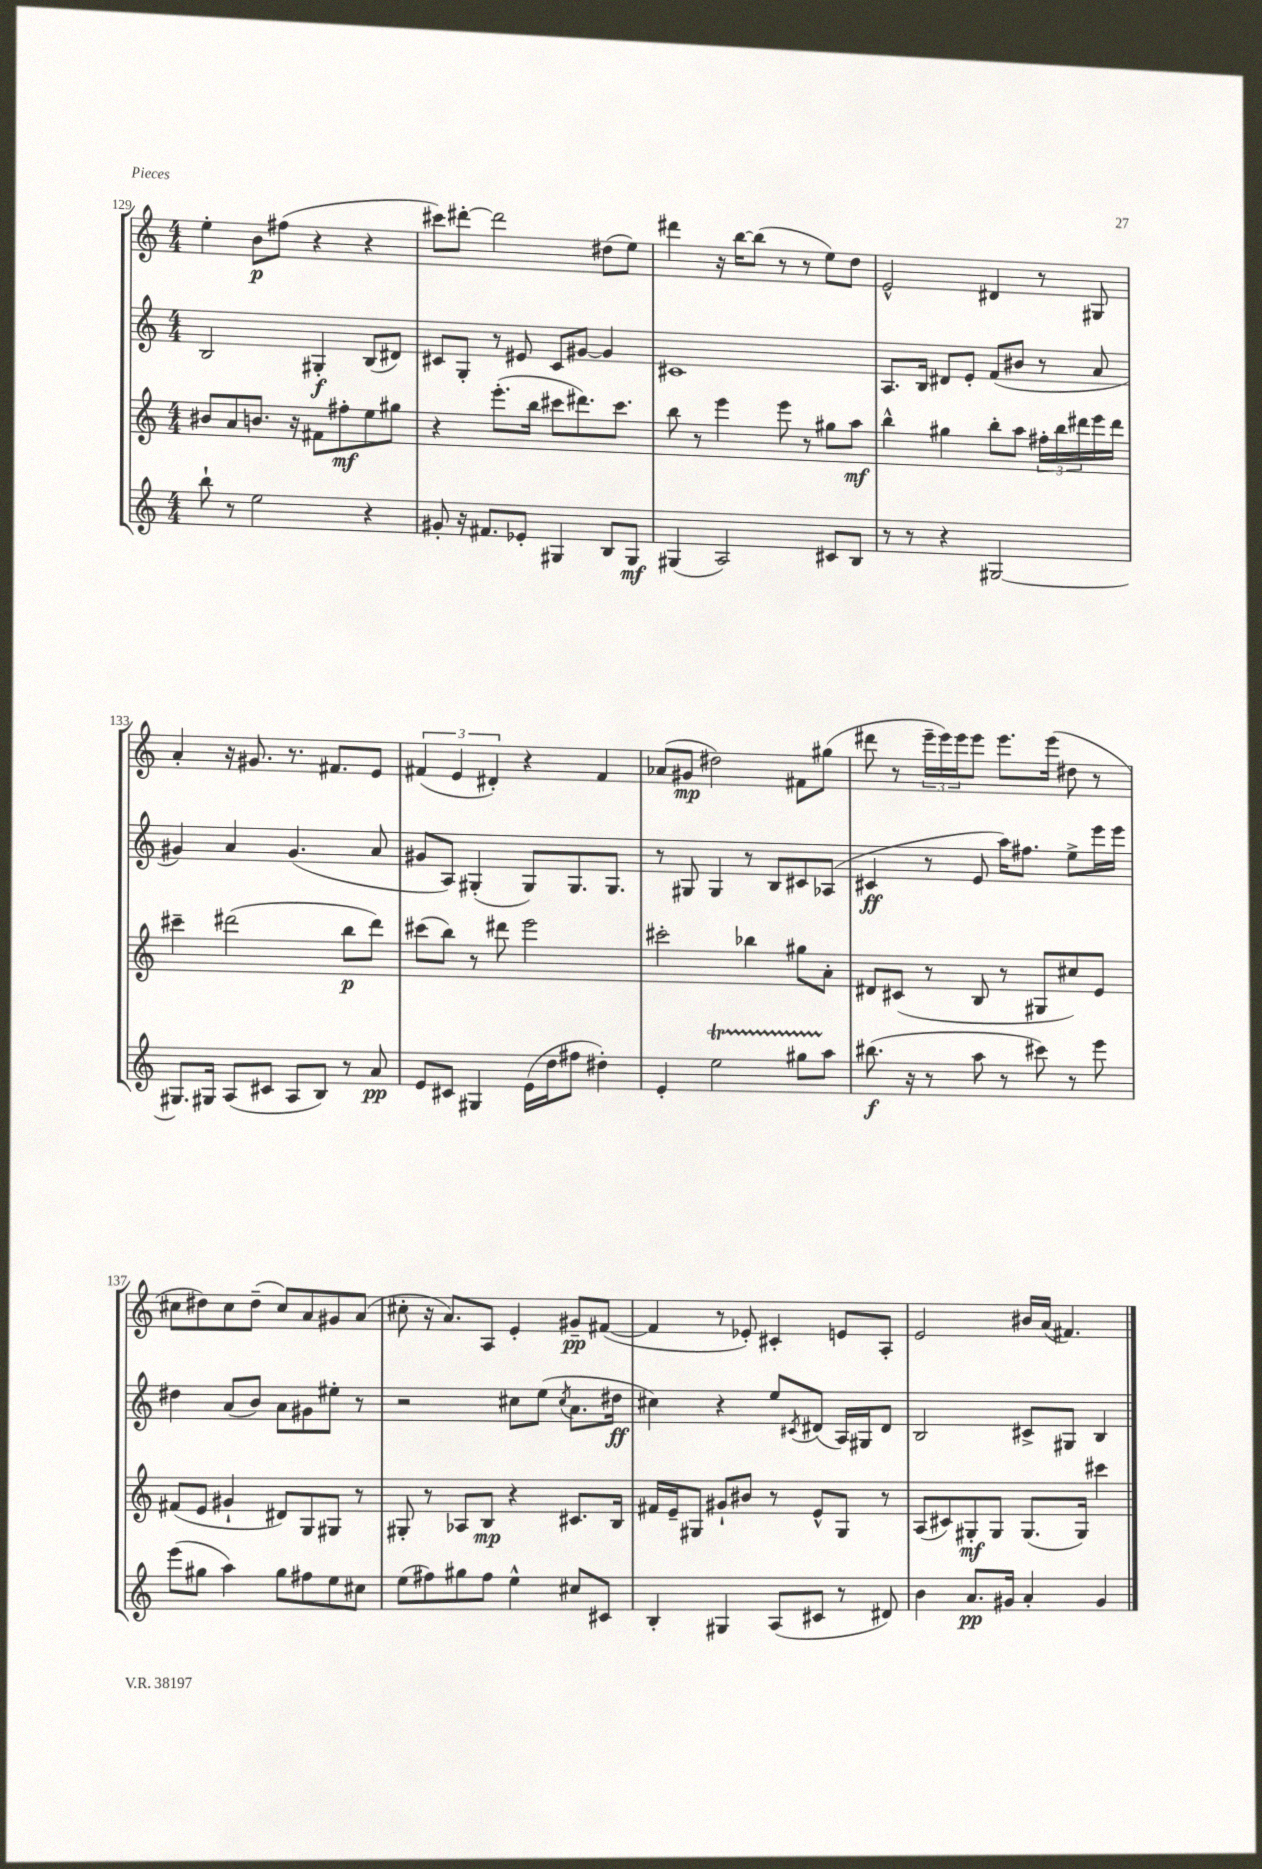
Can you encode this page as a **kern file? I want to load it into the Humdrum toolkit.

**kern	**kern	**kern	**kern
*staff4	*staff3	*staff2	*staff1
*clefG2	*clefG2	*clefG2	*clefG2
*k[]	*k[]	*k[]	*k[]
*M4/4	*M4/4	*M4/4	*M4/4
8bb`	8b#	2B	4ee'
8r	8a	.	.
2ee	8.b	.	8b
.	.	.	(8ff#
.	16r	.	.
.	8f#	4G#'	4r
.	8ff#'	.	.
4r	8ee	(8B	4r
.	8gg#	8d#)	.
=	=	=	=
8g#'	4r	8c#	8ccc#)
16r	.	8G'	[8ddd#'
8.f#	.	.	.
.	(8.eee'	8r	2ddd#]
8e-'	.	8e#	.
.	16bb	.	.
4G#	8ccc#	8c#	.
.	8.ddd#)	[8g#	.
8B	.	4g#]	(8dd#
.	8.ccc#	.	.
8G#	.	.	8ee)
=	=	=	=
(4G#	8bb	1c#	4ddd#
.	8r	.	.
2A)	4eee	.	16r
.	.	.	[16bb
.	.	.	(8bb]
.	8eee	.	8r
.	8r	.	8r
8c#	8gg#	.	8ee)
8B	8aa	.	8dd
=	=	=	=
8r	4bb^^	8.A	2e^^
8r	.	.	.
.	.	16B	.
4r	4gg#	8d#	.
.	.	8e'	.
[2G#	8bb'	(8f	4d#
.	8aa	8b#	.
.	24ff#'	8r	8r
.	24bb	.	.
.	24ddd#	.	.
.	16eee	8a	8G#
.	16ddd#	.	.
=	=	=	=
8.G#]	4ccc#~	4g#)	4a'
16G#	.	.	.
(8A	(2ddd#	4a	16r
.	.	.	8.g#
8c#	.	.	.
8A	.	(4.g#	8.r
8B)	.	.	.
.	.	.	8.f#
8r	8bb	.	.
8a	8ddd#)	8a	8e
=	=	=	=
8e	(8ccc#	8g#	(6f#
8c#	8bb)	8A)	.
.	.	.	6e
4G#	8r	(4G#'	.
.	.	.	6d#')
.	8ddd#	.	.
(16e	2eee	8G#)	4r
16dd	.	.	.
8ff#	.	8.G#	.
4dd#')	.	.	4f#
.	.	8.G#	.
=	=	=	=
4e'	2ccc#'	8r	(8a-
.	.	8G#	8g#
2ee	.	4G#	2dd#)
.	4bb-	8r	.
.	.	8B	.
8gg#	8gg#	8c#	8f#
8aa	8a'	(8A-	(8gg#
=	=	=	=
(8.bb#	8d#	4c#	8ddd#
.	(8c#	.	8r
16r	.	.	.
8r	8r	8r	24eee~
.	.	.	24eee)
.	.	.	24eee
8aa	8B	8e	8eee
8r	8r	16aa)	8.eee
.	.	8.ff#	.
8ccc#)	8G#	.	.
.	.	.	(16eee
8r	8cc#)	8ee^	8dd#
8eee	8e	16eee	8r
.	.	16eee	.
=	=	=	=
(8eee	(8f#	4dd#	8cc#
8gg#	8e	.	8dd#)
4aa)	4g#`	(8a	8cc#
.	.	8b)	(8dd#~
8gg#	8d#)	8a	8cc#)
8ff#	8G	8g#	8a
8ee	8G#	8ee#'	8g#
8cc#	8r	8r	(8a
=	=	=	=
(8ee	8G#'	2r	8cc#'
8ff#)	8r	.	16r
.	.	.	8.a)
8gg#	8A-	.	.
8ff#	8B	.	8A
4ee^^	4r	8cc#	4e'
.	.	(8ee	.
.	.	8qcc#	.
8cc#	8.c#	8.a	8g#~
8c#	.	.	([8f#
.	16B	16dd#	.
=	=	=	=
4B'	16f#	4cc#)	4f#]
.	16e~	.	.
.	8G#	.	.
4G#	8g#`	4r	8r
.	8b#	.	8e-')
(8A	8r	8ee	4c#'
.	.	8qc#	.
8c#	8e^^	(8d#	.
8r	8G#	16A)	8e
.	.	16G#	.
8d#)	8r	8d#	8A'
=	=	=	=
4b	(8A	2B	2e
.	8c#)	.	.
8.a	8G#'	.	.
.	8G#	.	.
16g#	.	.	.
4a'	(8.G#	8c#^	16b#
.	.	.	(16a
.	.	8G#	4.f#)
.	16G#)	.	.
4g#	4ccc#	4B	.
==	==	==	==
*-	*-	*-	*-
